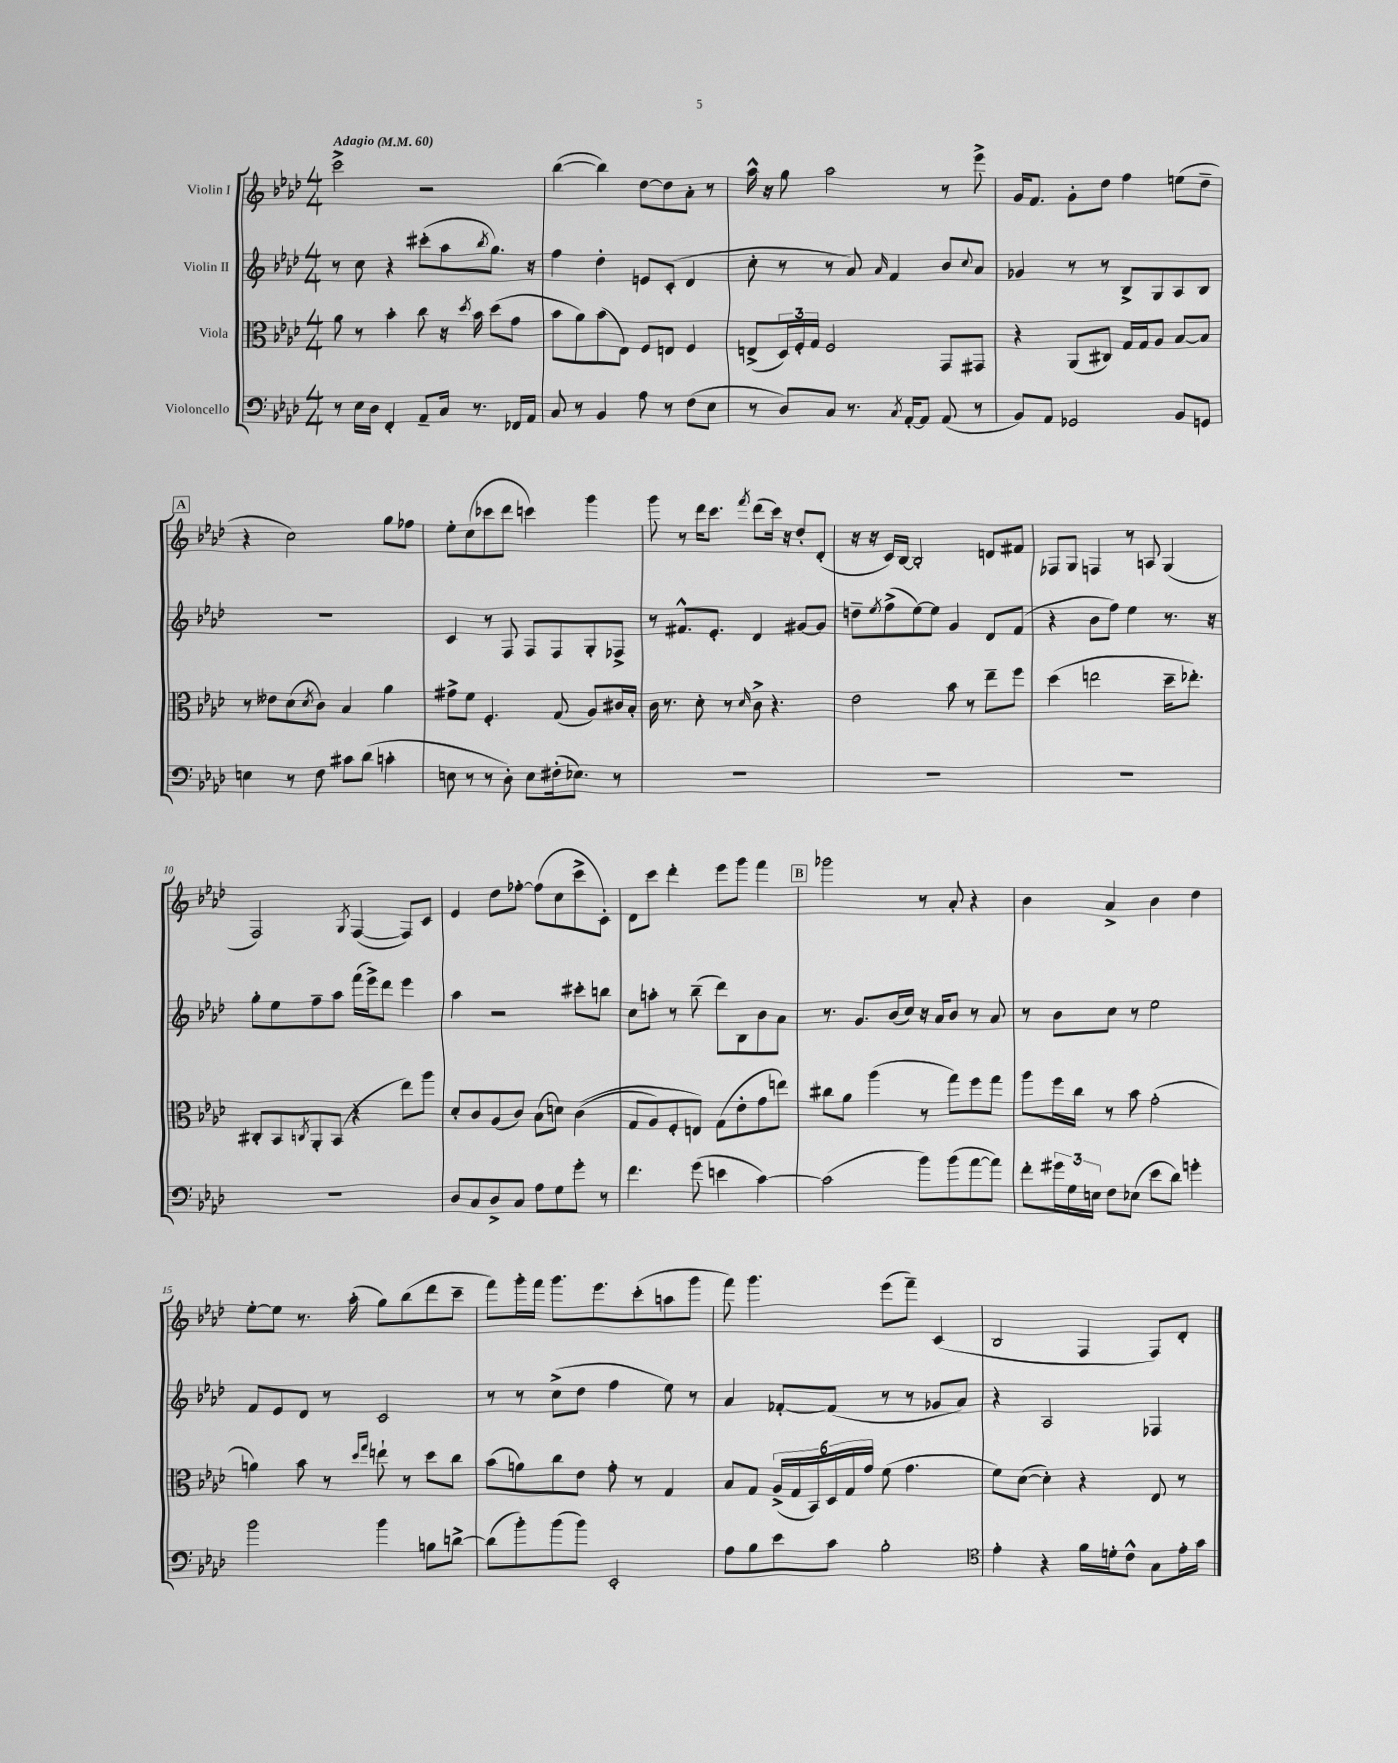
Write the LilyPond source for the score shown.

<<
\new StaffGroup <<
\new Staff = "s0" \with { instrumentName = "Violin I" } {
    \clef treble \key aes \major \numericTimeSignature \time 4/4 \tempo "Adagio" 4 = 60
    c'''2-> r2 |
    bes''4~( bes''4) des''8~ des''8 aes'8-. r8 |
    aes''16-^ r16 g''8 aes''2 r8 ees'''8-> |
    g'16 f'8. g'8-. des''8 f''4 e''8( des''8-- |
    \mark \markup { \box "A" } r4 c''2) g''8 fes''8 |
    ees''8-. c''8( ces'''8 des'''8 c'''4) g'''4 |
    g'''8 r8 des'''16 c'''8. \acciaccatura { f'''8 } des'''8( c'''16) r16 des''8-. des'8-.( |
    r16 r16 c'16) bes16~ bes2-. d'8 fis'8 |
    fes8 g8 f4 r8 a8 g4( |
    f2) \acciaccatura { g8 } f4~( f8) c'8 |
    ees'4 des''8 fes''8~-. fes''8( c''8 c'''8-> c'8-.) |
    des'8 c'''8 des'''4-. ees'''8 g'''8 f'''4 |
    \mark \markup { \box "B" } ges'''2 r8 aes'8-. r4 |
    bes'4 aes'4-> bes'4 des''4 |
    ees''8~-. ees''8 r8. aes''16-.( g''8) bes''8( des'''8 c'''8-- |
    f'''8) g'''16-. f'''16 g'''8. ees'''8. c'''8-.( a''8 g'''8 |
    f'''8) g'''4. ees'''8( f'''8--) c'4( |
    bes2 f4 f8) des'8-. \bar "|." |
}
\new Staff = "s1" \with { instrumentName = "Violin II" } {
    \clef treble \key aes \major \numericTimeSignature \time 4/4
    r8 c''8 r4 cis'''8-.( aes''8 \acciaccatura { bes''8 } g''8.) r16 |
    f''4 des''4-. e'8 c'8-.( des'4 |
    c''8-. r8 r8 aes'8) \grace { aes'16 } f'4 bes'8 \appoggiatura { c''8 } aes'8 |
    ges'4 r8 r8 bes8-> g8 aes8 bes8 |
    \mark \markup { \box "A" } R1 |
    c'4 r8 f8 f8 f8 g8-. fes8-> |
    r8 fis'8.-^ ees'8.-. des'4 gis'8~ gis'8 |
    d''8-- \acciaccatura { ees''8 } f''8->( ees''8~) ees''8 g'4 des'8 f'8( |
    r4 bes'8 f''8) ees''4 r8. r16 |
    g''8-. ees''8 f''8-- aes''8 f'''16( ees'''16->) des'''8 ees'''4 |
    aes''4 r2 cis'''8-. b''8 |
    c''8 a''8-. r8 bes''8--( des'''8) bes8 bes'8 aes'8 |
    \mark \markup { \box "B" } r8. g'8. bes'16( c''16) r16 aes'16 bes'8 r8 aes'8 |
    r8 bes'8 c''8 r8 ees''2 |
    f'8 ees'8 des'8 r8 c'2 |
    r8 r8 c''8->( des''8 f''4 ees''8) r8 |
    aes'4 fes'8~-. fes'8( r8 r8 ges'8 aes'8) |
    r4 aes2 fes4 \bar "|." |
}
\new Staff = "s2" \with { instrumentName = "Viola" } {
    \clef alto \key aes \major \numericTimeSignature \time 4/4
    aes'8 r8 bes'4-. c''8 r16 \acciaccatura { des''8 } bes'16 des''8( g'8 |
    bes'8 aes'8) bes'8( ees8) f8 e8 f4 |
    e8->( \tuplet 3/2 { des16) f16-. g16 } f2 g,8 gis,8 |
    r4 aes,8( cis8) g16 g16 aes8 bes8~ bes8 |
    \mark \markup { \box "A" } r8 eeses'8 des'8( \acciaccatura { des'8 } c'8) bes4 aes'4 |
    gis'8-> f'8 f4.-. g8( aes8) cis'16 bes16-. |
    c'16 r8. des'8-. r8 \grace { des'16 } c'8-> r4. |
    ees'2 bes'8 r8 ees''8-- f''8 |
    des''4( e''2 des''16-- ees''8.-.) |
    cis8-. bes,8 \acciaccatura { c8 } aes,8-. bes,8( r4 ees''8) aes''8 |
    des'8-. c'8 aes8( c'8) bes8( d'8) c'4(\( |
    g8 aes8) f8-. e8\) g8( ees'8-. g'8 e''8) |
    \mark \markup { \box "B" } cis''8 aes'8 aes''4( r8 g''8) f''8 g''8 |
    aes''8 f''16 c''16 r8 bes'8 g'2-.( |
    a'4) bes'8 r8 \grace { des''16 g''16 } e''8-! r8 des''8 c''8 |
    bes'8( a'8) c''8 ees'8 g'8-. r8 g4 |
    bes8 g8 \tuplet 6/4 { aes16->( g16 bes,16) des16 g16 g'16 } f'8( g'4. |
    f'8) des'8~( des'4-.) r4 ees8 r8 \bar "|." |
}
\new Staff = "s3" \with { instrumentName = "Violoncello" } {
    \clef bass \key aes \major \numericTimeSignature \time 4/4
    r8 ees16 des16 f,4-. aes,8-- c16 r8. fes,16 aes,16 |
    c8 r8 bes,4 aes8 r8 f8( ees8 |
    r8 des8) c8 r8. \acciaccatura { c8 } aes,16~-. aes,8 aes,8( r8 |
    bes,8) aes,8 ges,2 bes,8 g,8 |
    \mark \markup { \box "A" } e4 r8 f8 cis'8 des'8( c'4-. |
    e8 r8 r8 des8-.) e8 fis16-.( ees8.) r8 |
    R1 |
    R1 |
    R1 |
    R1 |
    des8 c8 des8-> c8 aes8 g8 g'8-. r8 |
    f'4. g'8( e'4 c'4~) |
    \mark \markup { \box "B" } c'2( bes'8) bes'8( aes'8~ aes'8) |
    f'8-. \tuplet 3/2 { gis'16 g16 e16 } f8 ees8( ees'8 des'8) g'4-. |
    bes'2 bes'4 b8 d'8~-> |
    d'8( bes'8-.) bes'8( bes'8) ees,2-. |
    aes8 bes8 ees'8 c'8 bes2-. |
    \clef tenor ees'4-. r4 f'16 d'16-. c'8-^ g8 ees'16-. g'16 \bar "|." |
}
>>
>>
